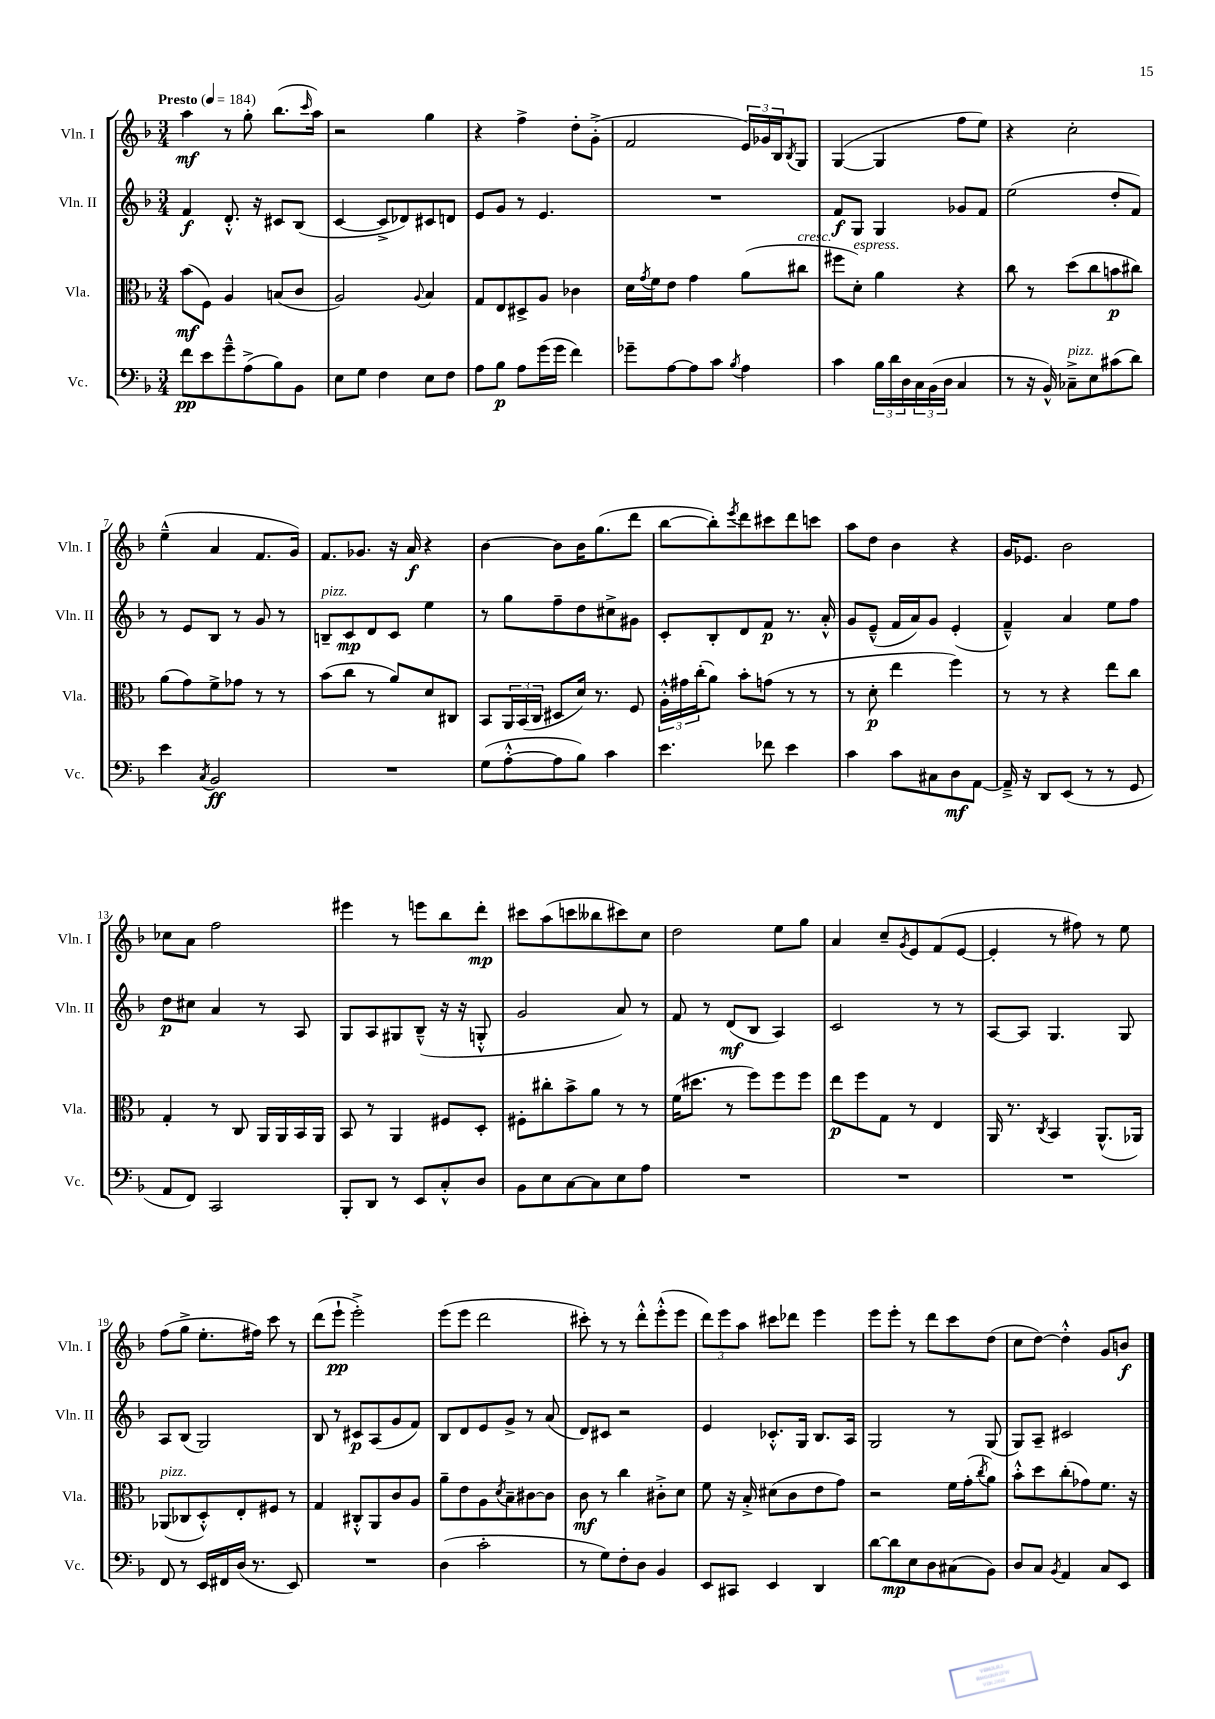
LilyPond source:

<<
\new StaffGroup <<
\new Staff = "s0" \with { instrumentName = "Vln. I" shortInstrumentName = "Vln. I" } {
    \clef treble \key f \major \numericTimeSignature \time 3/4 \tempo "Presto" 4 = 184
    a''4\mf r8 g''8-. bes''8.( \grace { c'''16 } a''16) |
    r2 g''4 |
    r4 f''4-> d''8-. g'8-.->( |
    f'2 \tuplet 3/2 { e'16) ges'16 bes16 } \acciaccatura { bes8 } g8 |
    g4~( g4 f''8 e''8) |
    r4 c''2-. |
    e''4---^( a'4 f'8. g'16) |
    f'8. ges'8. r16 a'16\f r4 |
    bes'4~ bes'8 bes'16 g''8.( d'''8 |
    bes''8~ bes''8-.) \acciaccatura { e'''8 } d'''8 cis'''8 d'''8 c'''8 |
    a''8 d''8 bes'4 r4 |
    g'16 ees'8. bes'2 |
    ces''8 a'8 f''2 |
    eis'''4 r8 e'''8 bes''8 d'''8-.\mp |
    cis'''8 a''8( c'''8 beses''8 cis'''8) c''8 |
    d''2 e''8 g''8 |
    a'4 c''8-- \acciaccatura { g'8 } e'8 f'8( e'8~ |
    e'4-. r8 fis''8) r8 e''8 |
    f''8( g''8-> e''8.-. fis''16) c'''8 r8 |
    d'''8( e'''8-!\pp e'''2-.->) |
    e'''8( e'''8 d'''2 |
    cis'''8-.) r8 r8 d'''8-.-^ e'''8-.-^( e'''8 |
    \tuplet 3/2 { d'''8) e'''8 a''8 } cis'''8 des'''8 e'''4 |
    e'''8 e'''8-. r8 d'''8 c'''8 d''8( |
    c''8 d''8~) d''4-.-^ g'8 b'8\f \bar "|." |
}
\new Staff = "s1" \with { instrumentName = "Vln. II" shortInstrumentName = "Vln. II" } {
    \clef treble \key f \major \numericTimeSignature \time 3/4
    f'4\f d'8.-.-^ r16 cis'8 bes8( |
    c'4~ c'8-> des'8) cis'8 d'8 |
    e'8 g'8 r8 e'4. |
    R2. |
    f'8\f g8 g4 ges'8 f'8 |
    e''2( d''8-. f'8) |
    r8 e'8 bes8 r8 g'8 r8 |
    b8--^\markup { \italic "pizz." } c'8\mp d'8 c'8 e''4 |
    r8 g''8 f''8-- d''8 cis''8-> gis'8 |
    c'8-. bes8-. d'8 f'8\p r8. a'16-.-^ |
    g'8 e'8---^( f'16 a'16) g'8 e'4-.( |
    f'4---^) a'4 e''8 f''8 |
    d''8\p cis''8 a'4 r8 a8 |
    g8 a8 gis8 bes8---^( r16 r16 g8-.-^ |
    g'2 a'8) r8 |
    f'8 r8 d'8\mf( bes8 a4) |
    c'2 r8 r8 |
    a8~ a8 g4. g8 |
    a8 bes8( g2) |
    bes8 r8 cis'8\p a8( g'8 f'8) |
    bes8 d'8 e'8 g'8-> r8 a'8( |
    d'8) cis'8 r2 |
    e'4 ces'8.-.-^ g16 bes8. a16 |
    g2 r8 g8( |
    g8) a8-- cis'2 \bar "|." |
}
\new Staff = "s2" \with { instrumentName = "Vla." shortInstrumentName = "Vla." } {
    \clef alto \key f \major \numericTimeSignature \time 3/4
    bes'8\mf( f8) a4 b8( c'8 |
    a2) \appoggiatura { a8 } bes4 |
    g8 e8 dis8-> a8 ces'4 |
    d'16 \acciaccatura { g'8 } f'16 e'8 g'4 a'8( cis''8^\markup { \italic "cresc." } |
    fis''8 d'8-.^\markup { \italic "espress." }) a'4 r4 |
    c''8 r8 d''8( c''8 b'8\p cis''8) |
    a'8( g'8) f'8-> ges'8 r8 r8 |
    bes'8( c''8 r8 a'8) d'8 cis8 |
    bes,8 \tuplet 3/2 { a,16 bes,16( c16 } dis8 d'16) r8. f8 |
    \tuplet 3/2 { a16-.-^ gis'16 c''16-.( } a'8) bes'8-. g'8( r8 r8 |
    r8 d'8-.\p e''4 f''4) |
    r8 r8 r4 e''8 c''8 |
    g4-. r8 c8 a,16 a,16 bes,16 a,16 |
    bes,8 r8 a,4 fis8 d8-. |
    fis8-. cis''8-. bes'8-> a'8 r8 r8 |
    f'16( dis''8. r8 f''8) f''8 f''8 |
    e''8\p f''8 g8 r8 e4 |
    a,16 r8. \acciaccatura { c8 } bes,4 a,8.-^( aes,16) |
    aes,8^\markup { \italic "pizz." }( ces8 d8-.-^) e8-. fis8 r8 |
    g4 cis8-.-^ a,8 c'8 a8 |
    a'8-- e'8 a8 \acciaccatura { d'8 } bes8-- cis'8~ cis'8 |
    c'8\mf r8 c''4 cis'8-.-> d'8 |
    f'8 r16 bes16-.-> dis'8( c'8 e'8 g'8) |
    r2 f'16 g'16-.( \acciaccatura { c''8 } a'8) |
    bes'8-.-^ d''8 c''8-.( ges'8) f'8. r16 \bar "|." |
}
\new Staff = "s3" \with { instrumentName = "Vc." shortInstrumentName = "Vc." } {
    \clef bass \key f \major \numericTimeSignature \time 3/4
    f'8\pp e'8 g'8---^ a8->( bes8) bes,8 |
    e8 g8 f4 e8 f8 |
    a8 bes8\p a8 g'16( g'16 f'4) |
    ges'8-- a8~ a8 c'8 \acciaccatura { bes8 } a4 |
    c'4 \tuplet 3/2 { bes16 d'16 d16 } \tuplet 3/2 { c16 bes,16( d16 } c4 |
    r8 r16 bes,16-^) ces8--->^\markup { \italic "pizz." } e8 cis'8( d'8) |
    e'4 \acciaccatura { c8 } bes,2\ff |
    R2. |
    g8( a8~-.-^ a8 bes8) c'4 |
    e'4. fes'8 e'4 |
    c'4 c'8 cis8 d8\mf a,8~ |
    a,16---> r16 d,8 e,8( r8 r8 g,8 |
    a,8 f,8) c,2 |
    bes,,8-. d,8 r8 e,8 c8-.-^ d8 |
    bes,8 e8 c8~ c8 e8 a8 |
    R2. |
    R2. |
    R2. |
    f,8 r8 e,16 fis,16 d16( r8. e,8) |
    R2. |
    d4( c'2-. |
    r8 g8) f8-. d8 bes,4 |
    e,8 cis,8 e,4 d,4 |
    d'8~ d'8\mp e8 d8 cis8( bes,8) |
    d8 c8 \acciaccatura { bes,8 } a,4 c8 e,8 \bar "|." |
}
>>
>>
